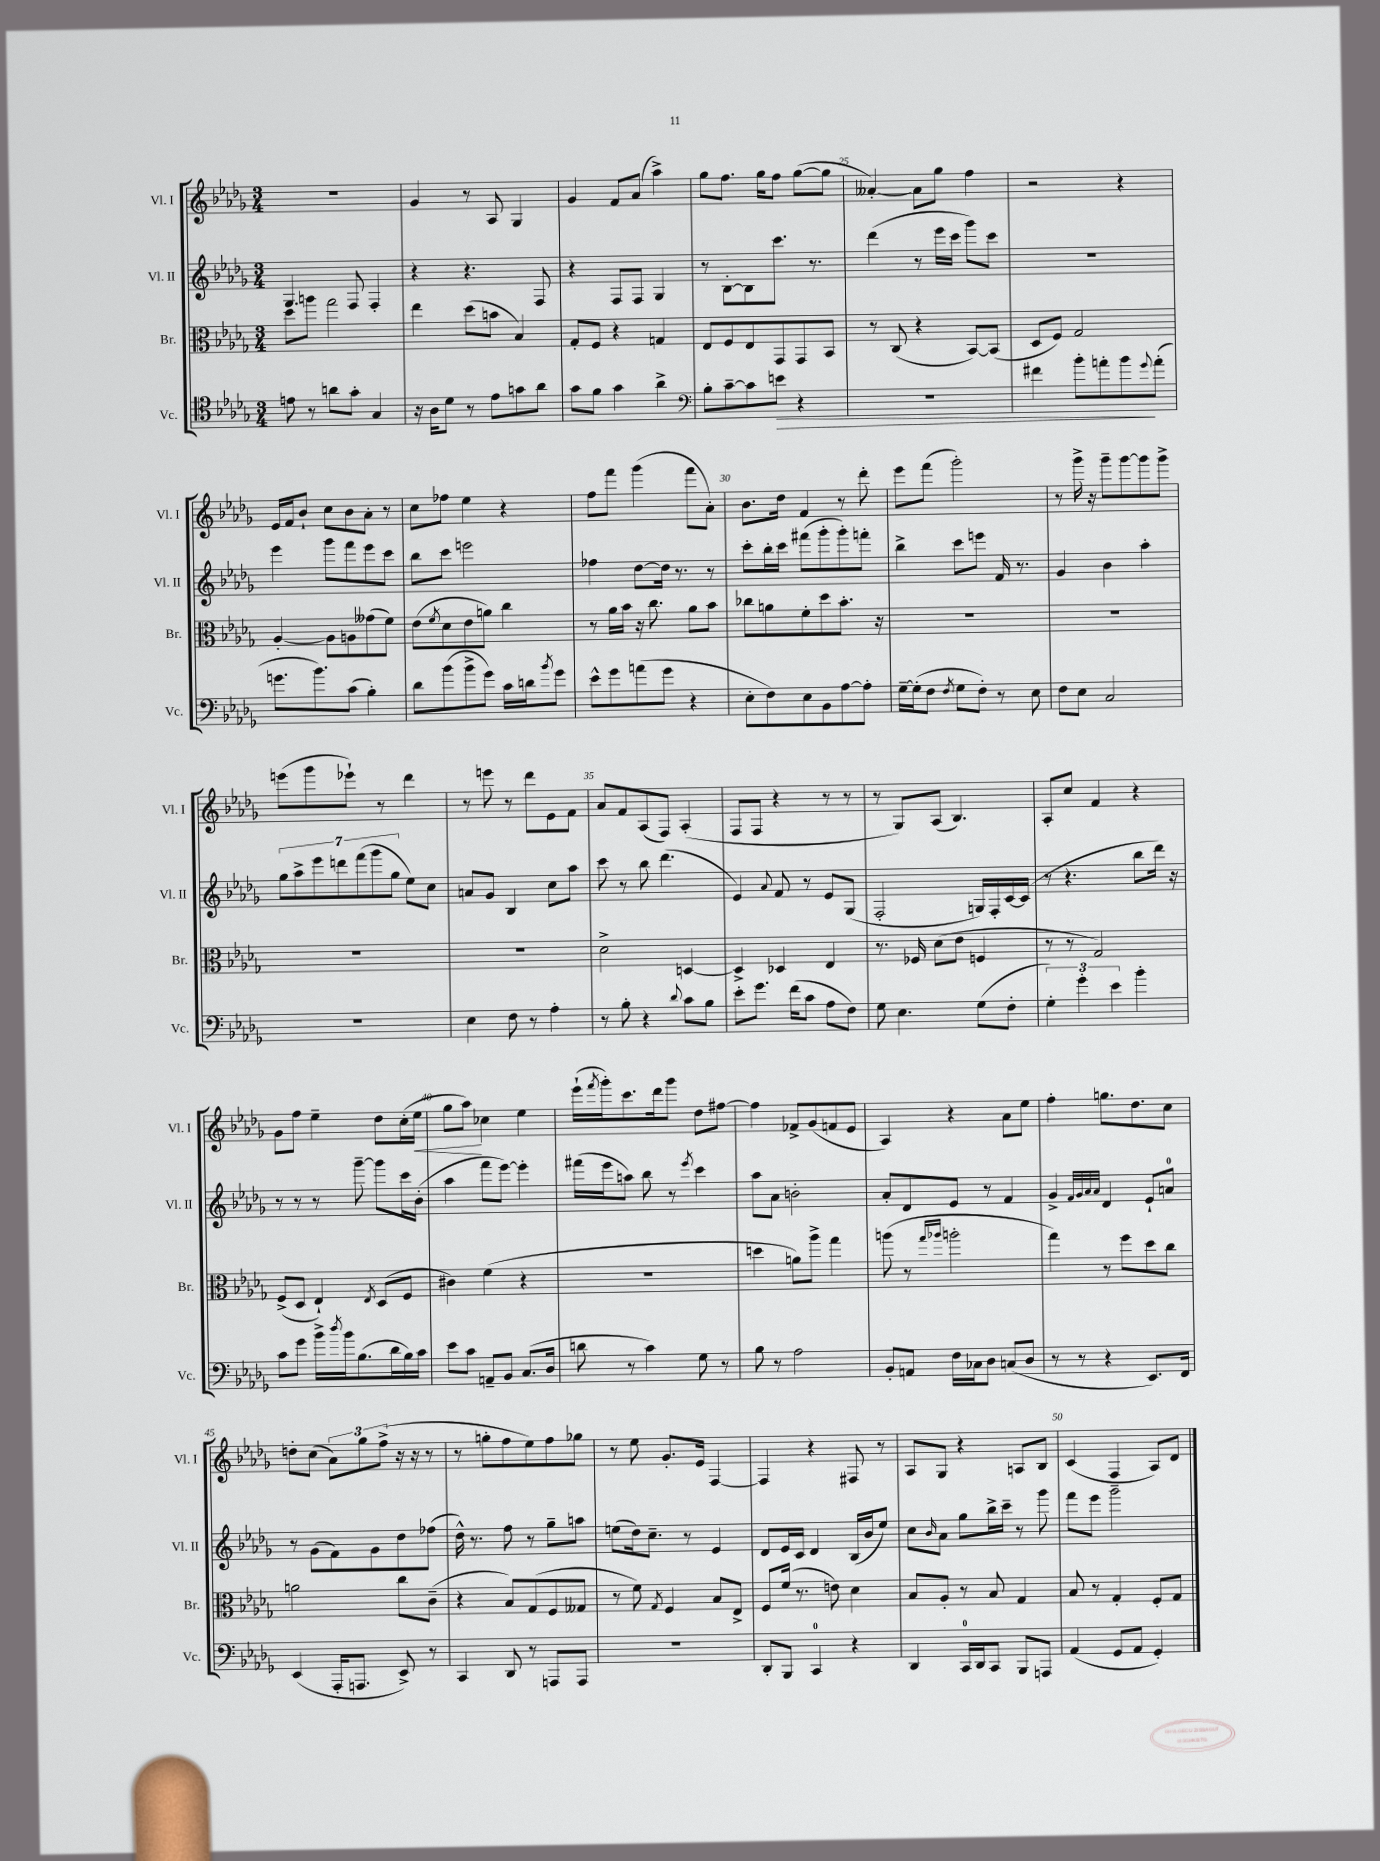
<<
\new StaffGroup <<
\new Staff = "s0" \with { instrumentName = "Vl. I" shortInstrumentName = "Vl. I" } {
    \clef treble \key des \major \numericTimeSignature \time 3/4
    R2. |
    ges'4 r8 aes8 ges4 |
    ges'4 f'8 aes'8( aes''4->) |
    ges''8 f''8. ges''16 f''8 ges''8~( ges''8 |
    aeses'4~-.) aeses'8 ges''8 f''4 |
    r2 r4 |
    ees'16 f'16 bes'8-! c''8 bes'8 aes'8-. r8 |
    c''8 fes''8 ees''4 r4 |
    f''8 f'''8 ges'''4( f'''8 aes'8-.) |
    bes'8. des''16 f'4 r8 des'''8-. |
    ees'''8 f'''8( ges'''2-.) |
    r8 ges'''16-> r16 ges'''8-- ges'''8~ ges'''8 ges'''8-> |
    e'''8( ges'''8 ees'''8-!) r8 des'''4 |
    r8 e'''8 r8 des'''8 ees'8 f'8 |
    aes'8 f'8 aes8( f8) aes4-.( |
    f8 f8 r4 r8 r8 |
    r8 ges8) aes8( bes4.) |
    aes8-. c''8 f'4 r4 |
    ges'8 f''8 ees''4-- des''8 c''16-.( ees''16\< |
    ges''8 aes''8\!) ces''4 ees''4 |
    ees'''16-!( \acciaccatura { f'''8 } ges'''16-.) c'''8. des'''16 ges'''8 des''8 fis''8~ |
    fis''4 fes'8-> ges'8( f'8 ees'8 |
    aes4) r4 aes'8 ees''8 |
    f''4-. g''8. des''8. c''8 |
    d''8-. c''8( \tuplet 3/2 { aes'8) ges''8 f''8->( } r16 r16 r8 |
    r8 g''8-. f''8 ees''8) f''8 ges''8 |
    r8 ees''8 ges'8.-. ees'16 f4~ |
    f4 r4 fis8 r8 |
    aes8 ges8 r4 a8 bes8 |
    c'4( f4 aes8) des'8 \bar "|." |
}
\new Staff = "s1" \with { instrumentName = "Vl. II" shortInstrumentName = "Vl. II" } {
    \clef treble \key des \major \numericTimeSignature \time 3/4
    ges4. f8 f4-. |
    r4 r4. f8 |
    r4 f8 f8 ges4 |
    r8 bes8~-. bes8 c'''8. r8. |
    des'''4( r8 ees'''16 c'''16 ges'''8) c'''8 |
    R2. |
    ees'''4 ges'''8 f'''8 ees'''8 c'''8 |
    bes''8 c'''8 e'''2 |
    fes''4 des''8~ des''16 r8. r8 |
    c'''8-. bes''16-. c'''16 fis'''8( ges'''8-. ges'''8-.) f'''8-. |
    bes''4-> c'''8 e'''8 f'16 r8. |
    ges'4 bes'4 aes''4-. |
    \tuplet 7/4 { ges''8 aes''8-> ees'''8 d'''8 f'''8( ges'''8 ges''8 } ees''8) c''8 |
    a'8 ges'8 bes4 c''8 aes''8 |
    c'''8 r8 bes''8 des'''4.( |
    ees'4) \appoggiatura { aes'8 } f'8 r8 ees'8 ges8( |
    f2-. g16) f16-. c'16~ c'16( |
    r8 r4. bes''8 des'''16) r16 |
    r8 r8 r8 ges'''8~-- ges'''8 c'''16 bes'16-.( |
    aes''4 f'''8 ees'''8~) ees'''4-. |
    fis'''16( ees'''16 a''8) bes''8 r8 \acciaccatura { ees'''8 } c'''4 |
    aes''8 aes'8 b'2-. |
    aes'8-. des'8 ees'8 r8 f'4 |
    ges'4-> \grace { f'32 ges'32 aes'32 aes'32 } des'4 ees'8-! a'8-0 |
    r8 ges'8( f'8) ges'8 des''8 fes''8( |
    des''16-^) r8. f''8 r8 ges''8-- a''8 |
    e''8( des''16) c''8.-- r8 ees'4 |
    des'8 ees'16 c'16 des'4 bes16( bes'16 ees''8) |
    c''8 \grace { bes'16 } aes'8 ges''8 bes''16-> c'''16-- r8 ges'''8 |
    f'''8 ees'''8 ges'''2-- \bar "|." |
}
\new Staff = "s2" \with { instrumentName = "Br." shortInstrumentName = "Br." } {
    \clef alto \key des \major \numericTimeSignature \time 3/4
    des''8 a''8 ges''2 |
    ees''4 des''8( b'8 bes4) |
    ges8-. f8 r4 g4 |
    ees8 f8 ees8 ges,8 ges,8 bes,8 |
    r8 c8( r4 bes,8~) bes,8( |
    des8 f8) ges2 |
    aes4~-. aes8 a8 geses'8( f'8) |
    ees'8( \acciaccatura { f'8 } des'8 ees'8 a'8) c''4 |
    r8 aes'16 bes'16 r16 c''8. aes'8 bes'8 |
    ces''8 a'8 f'8-. des''8 bes'8.-. r16 |
    R2. |
    R2. |
    R2. |
    R2. |
    des'2-> d4~ |
    d4-> des4 ees4 |
    r8. fes16 des'8( ees'8 f4 |
    r8 r8 ges2) |
    f8->( des8 ees4-!) \acciaccatura { ees8 } des8( f8 |
    cis'4) f'4( r4 |
    R2. |
    d''4 a'8) aes''8-> ges''4 |
    a''8( r8 \grace { ges''16 aes''16 } a''2-. |
    ges''4) r8 f''8 des''8 c''8 |
    a'2 c''8 c'8--( |
    r4 bes8) ges8( f8 geses8 |
    r8 f'8) \acciaccatura { ges8 } f4 bes8 ees8-> |
    f8 f'16( r8. e'8) des'4 |
    bes8 aes8-. r8 bes8 ges4 |
    bes8 r8 ges4-. f8-. ges8 \bar "|." |
}
\new Staff = "s3" \with { instrumentName = "Vc." shortInstrumentName = "Vc." } {
    \clef tenor \key des \major \numericTimeSignature \time 3/4
    e'8 r8 a'8 ges'8-. ges4 |
    r16 aes16 des'8 r8 ees'8 g'8 aes'8 |
    ges'8 f'8 ges'4 aes'4-> |
    \clef bass bes8-. c'8~-- c'8 e'8\> r4 |
    R2. |
    fis'4 bes'8-. a'8-. bes'8\! \appoggiatura { ges'8 } a'8-.( |
    g'8. bes'8.) c'8( bes4-.) |
    des'8 bes'8( bes'8-> ges'8) c'16 d'16 \acciaccatura { bes'8 } ges'8 |
    ees'8-^ ges'8 a'8( ges'8 r4 |
    ees8-. f8) ees8 bes,8 aes8~ aes8-. |
    ges16~-- ges16-.( f8 \acciaccatura { f8 } ges8 f8-.) r8 ees8 |
    f8 ees8 c2 |
    R2. |
    ees4 f8 r8 aes4-. |
    r8 bes8-. r4 \appoggiatura { des'8 } c'8 bes8 |
    ees'8-. ges'8. f'16( c'8 aes8 f8) |
    ges8 ees4. ges8( f8-. |
    \tuplet 3/2 { ges4-.) ges'4-. ees'4 } bes'4-. |
    c'8 ges'8 bes'16-> \acciaccatura { des''8 } bes'16 bes8.( des'16 bes16) c'16 |
    ees'8 c'8 a,8-- bes,8 c8.( des16 |
    d'8 r8 c'4) ges8 r8 |
    bes8 r8 aes2 |
    bes,8-. a,8 f16 ces16 des8 c8( des8 |
    r8 r8 r4 ees,8.) f,16 |
    ees,4( aes,,16-. a,,8. ees,8->) r8 |
    c,4 des,8 r8 a,,8 a,,8 |
    R2. |
    des,8-. bes,,8 c,4-0 r4 |
    des,4 c,16-0 des,16 c,8 bes,,8 a,,8 |
    aes,4( ges,8 aes,8 ges,4-.) \bar "|." |
}
>>
>>
\layout { \context { \Score currentBarNumber = #21 \override BarNumber.break-visibility = ##(#f #t #t) barNumberVisibility = #(every-nth-bar-number-visible 5) } }
